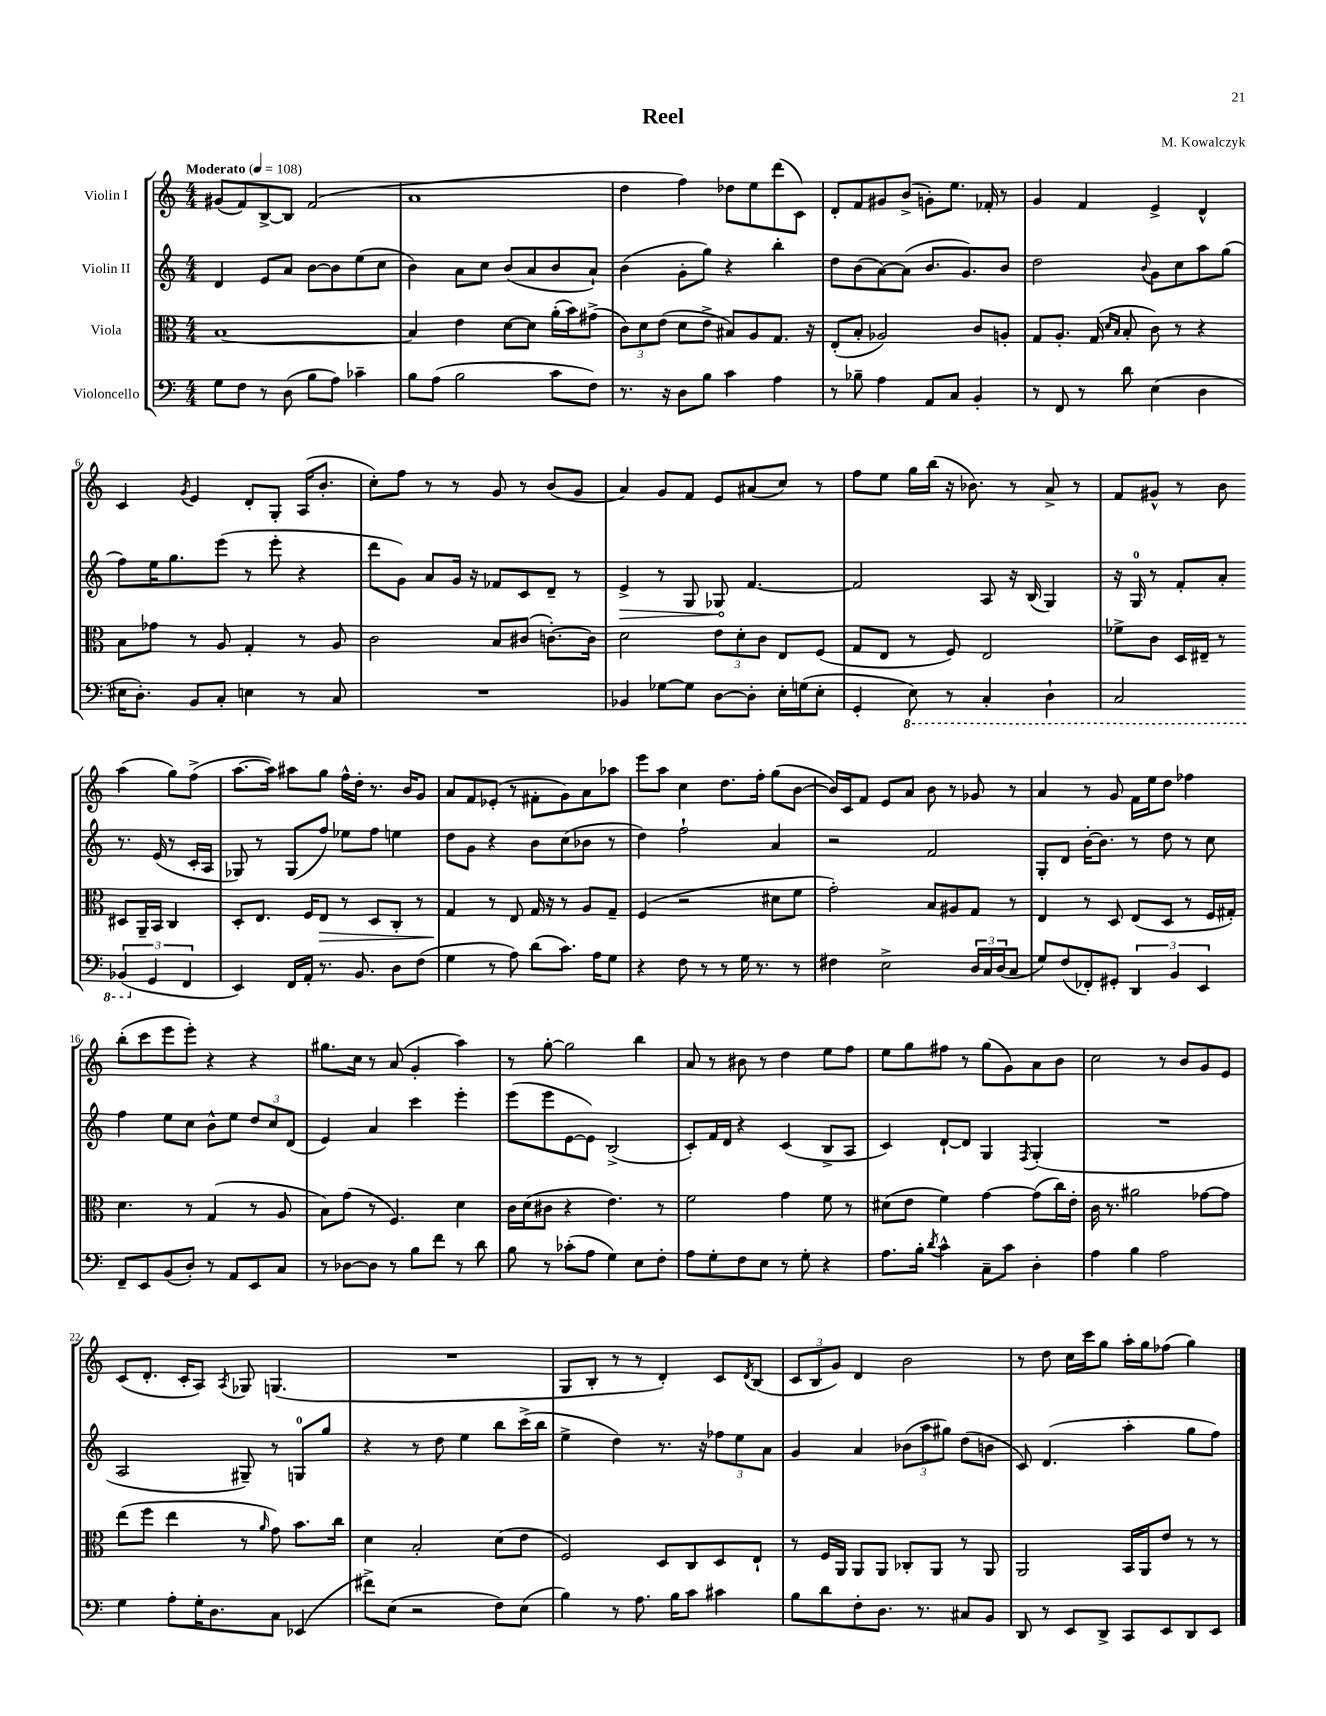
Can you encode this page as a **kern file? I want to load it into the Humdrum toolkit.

**kern	**kern	**kern	**kern
*staff4	*staff3	*staff2	*staff1
*clefF4	*clefC3	*clefG2	*clefG2
*k[]	*k[]	*k[]	*k[]
*M4/4	*M4/4	*M4/4	*M4/4
*MM108	*MM108	*MM108	*MM108
8G	[1B	4d	(8g#
8F	.	.	8f)
8r	.	8e	[8B^
(8D	.	8a	8B]
8B	.	[8b	(2f
8A)	.	8b]	.
4c-~	.	(8ee	.
.	.	8cc	.
=	=	=	=
8B	4B]	4b)	1a
(8A	.	.	.
2B	4e	8a	.
.	.	8cc	.
.	[8d	(8b	.
.	8d]	8a	.
8c	(16a'	8b	.
.	16b)	.	.
8F)	(8g#^	8a`)	.
=	=	=	=
8.r	12c)	(4b	4dd
.	12d	.	.
.	(12e	.	.
16r	.	.	.
8D	8d	8g'	4ff)
8B	8e^	8gg)	.
4c	8B#)	4r	8dd-
.	8A	.	8ee
4A	8.G	4bb'	(8ddd
.	.	.	8c)
.	16r	.	.
=	=	=	=
8r	(8E'	8dd	8d'
8B-~	8B'	(8b	8f
4A	2A-)	[8a)	8g#
.	.	(8a]	(8b^
8AA	.	8.b	8g')
8C	.	.	8.ee
.	.	8.g)	.
4BB'	8c	.	.
.	.	.	16f-'
.	8A'	8b	8r
=	=	=	=
8r	8G	2dd	4g
8FF	8.A'	.	.
8r	.	.	4f
.	(16G	.	.
.	16qqd	.	.
.	16qqB	.	.
8d	8B'	.	.
.	.	8qqb	.
(4E	8c)	8g	4e^
.	8r	8cc	.
4D	4r	8aa	4d^^
.	.	(8gg	.
=	=	=	=
16E#	8B	8ff)	4c
8.D')	.	.	.
.	8g-	16ee	.
.	.	8.gg	.
.	.	.	8qg
8BB	8r	.	4e
8C'	8A	(8eee	.
4E	4G'	8r	8d'
.	.	8eee'	8G'
8r	8r	4r	(16A
.	.	.	8.b'
8C	8A	.	.
=	=	=	=
1r	2c	8ddd	8cc')
.	.	8g)	8ff
.	.	8a	8r
.	.	16g	8r
.	.	16r	.
.	8B	8f-	8g
.	(8c#	8c	8r
.	[8.c')	8d~	(8b
.	.	8r	8g
.	16c]	.	.
=	=	=	=
4BB-	2d	4e^	4a)
[8G-	.	8r	8g
8G-]	.	8G	8f
[8D	12e	8G-	8e
.	12d'	.	.
8D']	.	[4.f	(8a#
.	12c	.	.
16E'	8E	.	8cc)
(16G	.	.	.
8E'	(8F	.	8r
=	=	=	=
4GG'	8G	2f]	8ff
.	8E	.	8ee
8EE)	8r	.	16gg
.	.	.	(16bb
8r	8F)	.	16r
.	.	.	8.b-)
4CC'	2E	8A	.
.	.	16r	8r
.	.	(16B	.
4DD`	.	4G)	8a^
.	.	.	8r
=	=	=	=
2CC	8f-^	16r	8f
.	.	16G	.
.	8c	8r	8g#^^
.	16D	8f'	8r
.	16E#~	.	.
.	8r	8a'	8b
(6BBB-	8D#	8.r	(4aa
.	16AA~	.	.
6GG	.	.	.
.	16BB	(16e	.
.	4C	8r	8gg)
6FF	.	.	.
.	.	16c'	(8ff^
.	.	16A	.
=	=	=	=
4EE)	8D'	8G-)	[8.aa
.	8.E	8r	.
.	.	.	16aa])
16FF	.	(8G-	8aa#
16AA'	16F	.	.
8.r	8E	8ff)	8gg
.	8r	8ee-	16ff^^
8.BB	.	.	16dd'
.	8D	8ff	8.r
8D	8C'	4ee	.
.	.	.	16b
(8F	8r	.	8g
=	=	=	=
4G	4G	8dd	8a
.	.	8g	8f
8r	8r	4r	(8e-'
8A)	8E	.	8r
(8d	16G	8b	8f#'
.	16r	.	.
8.c)	8r	(8cc	8g)
.	8A	8b-	8a
16A	.	.	.
8G	8G~	8r	8aa-
=	=	=	=
4r	(4F	4dd)	8eee
.	.	.	8aa
8F	2r	2ff`	4cc
8r	.	.	.
8r	.	.	8.dd
16G	.	.	.
8.r	.	.	16ff'
.	8d#	4a	(8gg
8r	8f	.	[8b
=	=	=	=
4F#	2g')	2r	16b])
.	.	.	16c
.	.	.	8f
2E^	.	.	8e
.	.	.	8a
.	8B	2f	8b
.	8A#	.	8r
24D	8G	.	8g-
24C	.	.	.
(24D	.	.	.
8C	8r	.	8r
=	=	=	=
8G)	4E	8G'	4a
(8F	.	8d	.
8FF-')	8r	[16b'	8r
.	.	8.b]	.
8GG#'	8D	.	8g
6DD	(8E	8r	16f
.	.	.	16ee
.	8D	8dd	8dd
6BB	.	.	.
.	8r	8r	4ff-
6EE	.	.	.
.	16F	8cc	.
.	16G#')	.	.
=	=	=	=
8FF~	4.d	4ff	(8bb'
8EE	.	.	8ccc
(8BB	.	8ee	8eee
8D')	8r	8cc	8eee')
8r	(4G	8b^^	4r
8AA	.	8ee	.
8EE	8r	12dd	4r
.	.	12cc	.
8C	8A	.	.
.	.	(12d	.
=	=	=	=
8r	8B)	4e)	8.gg#
[8D-	(8g	.	.
.	.	.	16cc
8D-]	8r	4a	8r
8r	4.F)	.	(8a
8B	.	4ccc	4g'
8f	.	.	.
8r	4d	4eee'	4aa)
8d	.	.	.
=	=	=	=
8B	16c	(8eee	8r
.	(16d	.	.
8r	8c#	8eee	[8gg'
(8c-'	4r	[8e	2gg]
8A	.	8e])	.
4G)	4.e)	(2B^	.
8E	.	.	4bb
8F'	8r	.	.
=	=	=	=
8A	2f	8c')	8a
8G'	.	16f	8r
.	.	16d	.
8F	.	4r	8b#
8E	.	.	8r
8r	4g	(4c	4dd
8G'	.	.	.
4r	8f	8B^	8ee
.	8r	8A	8ff
=	=	=	=
8.A	(8d#	4c)	8ee
.	8e	.	8gg
16B'	.	.	.
8qd	.	.	.
4c^^	4f)	[8d`	8ff#
.	.	8d]	8r
8C~	[4g	4G	(8gg
8c	.	.	8g)
.	.	8qF	.
4D'	(8g]	(4G'	8a
.	16cc)	.	8b
.	16e'	.	.
=	=	=	=
4A	16c	1r	2cc
.	8.r	.	.
4B	2a#	.	.
2A	.	.	8r
.	.	.	8b
.	[8g-	.	8g
.	8g-]	.	8e
=	=	=	=
4G	(8ee	2A	(8c
.	8ff	.	8.d'
8A'	4ee	.	.
.	.	.	16c'
16G'	.	.	8A)
8.D	.	.	.
.	.	.	8qA
.	8r	8G#~)	8G-
.	16qqa	.	.
8C	8g)	8r	(4.G
(4EE-	8.b	8G	.
.	.	8gg	.
.	16cc	.	.
=	=	=	=
8f#^)	4d	4r	1r
(8E	.	.	.
2r	2B'	8r	.
.	.	8dd	.
.	.	4ee	.
8F)	(8d	8bb	.
(8E	8e	(16ccc^	.
.	.	16bb	.
=	=	=	=
4B)	2F)	4ee^	8G
.	.	.	8B'
8r	.	4dd)	8r
8.A	.	.	8r
.	8D	8.r	4d')
16B	.	.	.
8c	8C	.	.
.	.	16r	.
4c#	8D	12ff-	8c
.	.	12ee	.
.	.	.	8qd
.	8E`	.	(8B
.	.	12a	.
=	=	=	=
8B	8r	4g	12c
.	.	.	12B
8d	16F	.	.
.	.	.	12g)
.	16AA	.	.
8F'	8AA	4a	4d
8.D	8AA	.	.
.	8C-'	(12b-	2b
8.r	.	.	.
.	.	12aa	.
.	8AA	.	.
.	.	12gg#)	.
8C#	8r	(8dd	.
8BB	8AA	8b	.
=	=	=	=
8DD	2AA	8c)	8r
8r	.	(4.d	8dd
8EE	.	.	16cc
.	.	.	16ccc
8DD^	.	.	8gg
8CC	16BB	4aa'	16aa'
.	16AA	.	16gg
8EE	8e	.	(8ff-
8DD	8r	8gg	4gg)
8EE	8r	8ff)	.
==	==	==	==
*-	*-	*-	*-
